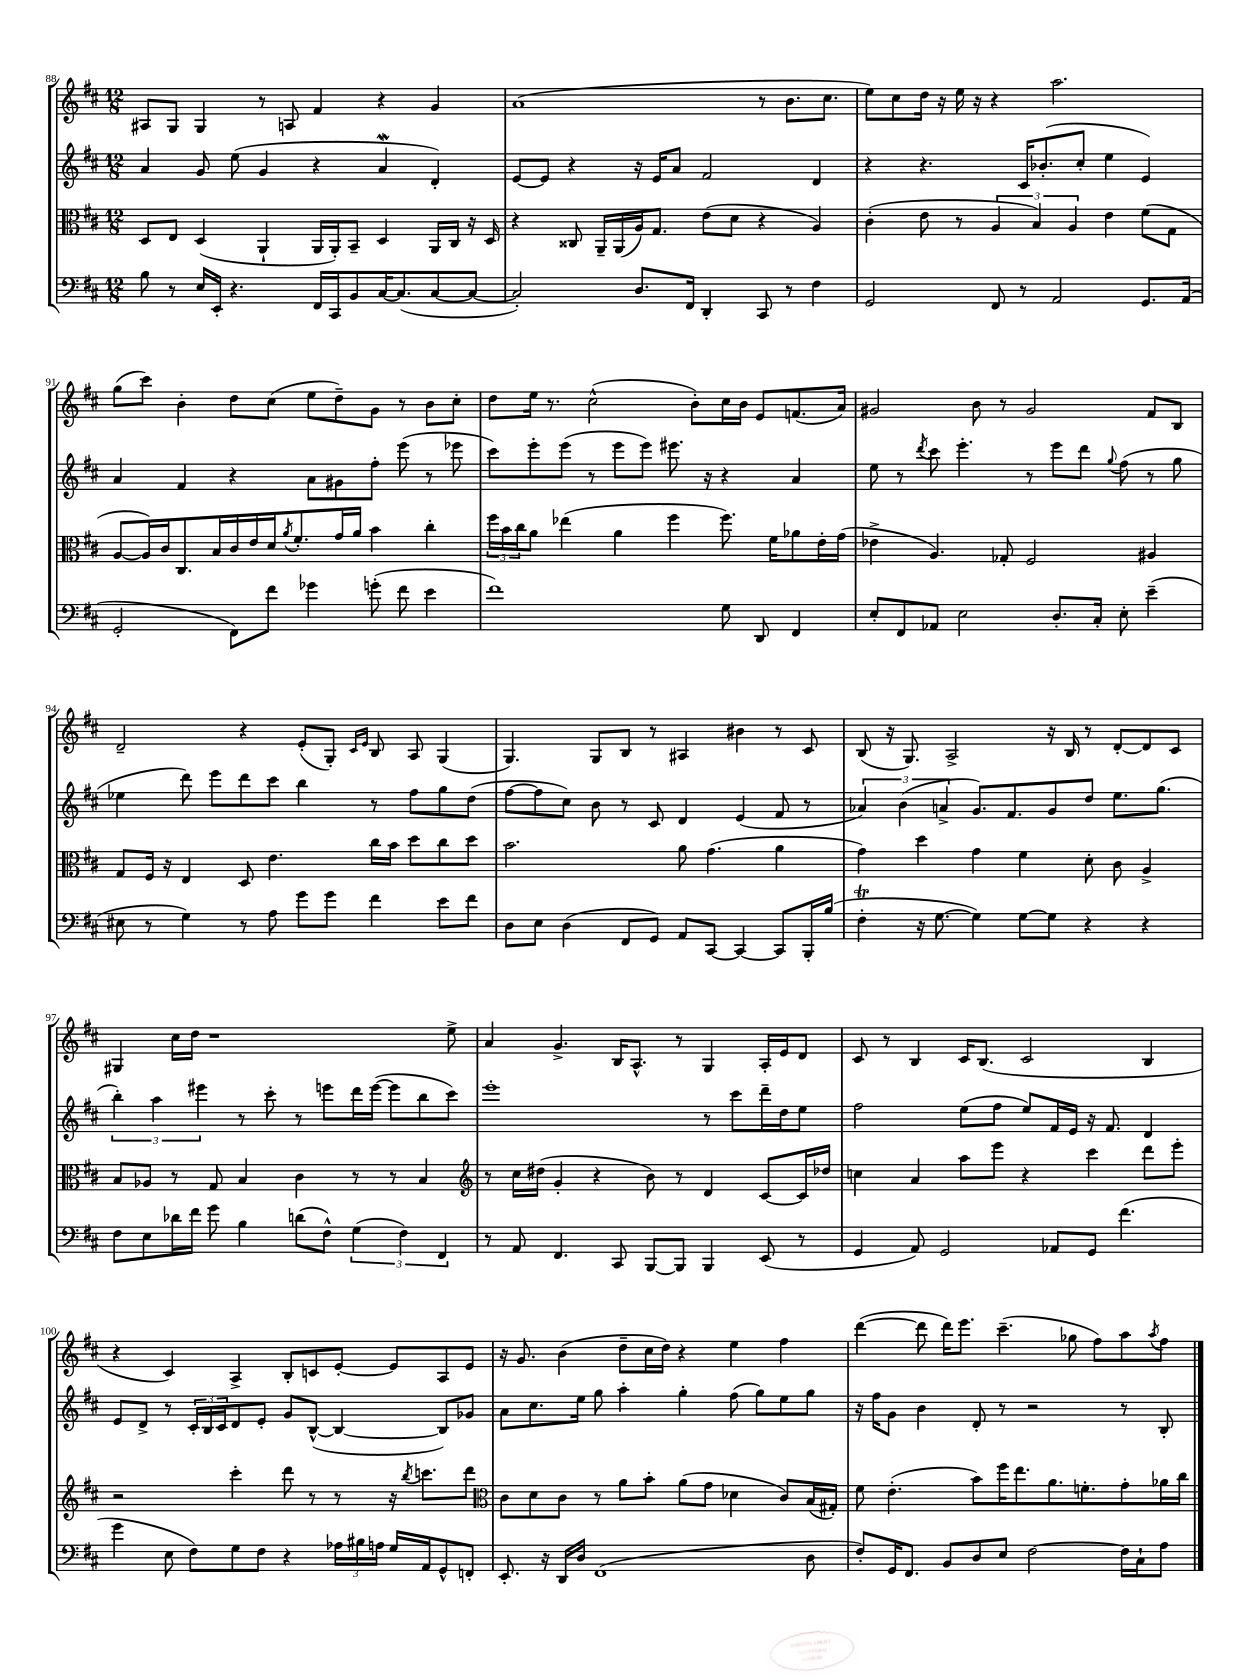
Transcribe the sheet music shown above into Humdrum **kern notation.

**kern	**kern	**kern	**kern
*staff4	*staff3	*staff2	*staff1
*clefF4	*clefC3	*clefG2	*clefG2
*k[f#c#]	*k[f#c#]	*k[f#c#]	*k[f#c#]
*M12/8	*M12/8	*M12/8	*M12/8
8B	8D	4a	8A#
8r	8E	.	8G
16E	(4D	8g	4G
16EE'	.	.	.
4.r	.	(8ee	.
.	4AA`	4g	8r
.	.	.	8A
16FF#	16AA	4r	4f#
16CC#	16AA')	.	.
8BB	8BB~	.	.
[16C#	4D	4a	4r
(8.C#]	.	.	.
[8C#	16AA	4d')	4g
.	16C#	.	.
8C#_	16r	.	.
.	16D	.	.
=	=	=	=
2C#'])	4r	[8e	(1a
.	.	8e]	.
.	8C##	4r	.
.	16AA~	.	.
.	(16AA	.	.
8.D	16A)	16r	.
.	8.G	16e	.
.	.	8a	.
16FF#	.	.	.
4DD'	(8e	2f#	.
.	8d	.	.
8CC#	4r	.	8r
8r	.	.	8.b
4F#	4A)	4d	.
.	.	.	8.cc#
=	=	=	=
2GG	(4c#'	4r	8ee)
.	.	.	8cc#
.	8e	4.r	16dd
.	.	.	16r
.	8r	.	16ee
.	.	.	16r
8FF#	6A	.	4r
8r	.	16c#	.
.	6B)	.	.
.	.	(8.b-'	.
2AA	.	.	2.aa
.	6A	.	.
.	.	8cc#'	.
.	4e	4ee	.
8.GG	(8f#	4e)	.
.	8G	.	.
(16AA	.	.	.
=	=	=	=
2GG'	[8A	4a	(8gg
.	16A])	.	8ccc#)
.	16c#	.	.
.	8.C#	4f#	4b'
.	16B	.	.
8FF#)	16c#	4r	8dd
.	16e	.	.
8f#	16d	.	(8cc#
.	8qa	.	.
.	8.f#'	.	.
4g-	.	8a	8ee
.	16g	8g#	8dd~)
.	16a	.	.
(8g'	4b	8ff#'	8g
8f#	.	(8eee	8r
4e	4cc#'	8r	8b
.	.	8eee-	8cc#'
=	=	=	=
1f#)	24ff#	8ccc#)	8dd
.	24b	.	.
.	24cc#	.	.
.	8a	8eee'	16ee
.	.	.	8.r
.	(4ee-	(8eee	.
.	.	8r	(2cc#^^
.	4a	8eee	.
.	.	8eee)	.
.	4ff#	8.eee#	.
.	.	.	8b')
.	.	16r	.
8G	8.ff#)	4r	16cc#
.	.	.	16b
8DD	.	.	8e
.	16f#	.	.
4FF#	8a-	4a	(8.f
.	16e'	.	.
.	(16g	.	16a)
=	=	=	=
8E'	4e-^	8ee	2g#
8FF#	.	8r	.
.	.	8qddd	.
8AA-	4.A)	8ccc#	.
2E	.	4.eee'	.
.	.	.	8b
.	8G-'	.	8r
.	2F#	8r	2g#
8.D'	.	8eee	.
.	.	8ddd	.
16C#'	.	.	.
.	.	8qqgg	.
8E'	.	(8ff#	.
(4e~	4A#	8r	8f#
.	.	8gg	8B
=	=	=	=
8E#	8G	4ee-	2d~
8r	16F#	.	.
.	16r	.	.
4G)	4E	8ddd)	.
.	.	8eee	.
8r	8D	8ddd	4r
8A	4.e	8ccc#	.
8g	.	4bb	(8e'
8g	.	.	8G')
.	.	.	16qqc#
.	.	.	16qqe
4f#	16cc#	8r	8B
.	16b	.	.
.	8dd	8ff#	8A
8e	8cc#	8gg	(4G
8f#	8dd	(8dd	.
=	=	=	=
8D	2.b	[8ff#	4.G)
8E	.	8ff#]	.
(4D	.	8cc#)	.
.	.	8b	8G
8FF#	.	8r	8B
8GG)	.	8c#	8r
8AA	8a	4d	4A#
[8CC#	(4.g	.	.
4CC#_	.	(4e	4b#
8CC#]	4a	8f#	8r
16BBB'	.	8r	8c#
(16B	.	.	.
=	=	=	=
4F#'	4g)	6a-)	(8B
.	.	.	16r
.	.	(6b	.
.	.	.	8.G)
16r	4dd	.	.
[8.G	.	.	.
.	.	6a^	.
.	.	.	2A^
4G])	4g	8.g)	.
.	.	8.f#	.
[8G	4f#	.	.
8G]	.	8g	16r
.	.	.	16B
4r	8d'	8dd	8r
.	8c#	8.ee	[8d'
4r	4A^	.	8d]
.	.	(8.gg	.
.	.	.	8c#
=	=	=	=
8F#	8B	6bb')	4G#
8E	8A-	.	.
.	.	6aa	.
16d-	8r	.	16cc#
16f#	.	.	16dd
.	.	6eee#	.
8g	8G	.	1r
4B	4B	8r	.
.	.	8ccc#'	.
(8d	4c#	8r	.
8F#^^)	.	8eee	.
(6G	8r	16ddd	.
.	.	([16eee	.
.	8r	8eee]	.
6F#)	.	.	.
.	4B	8bb	.
6FF#	.	.	.
.	.	8ccc#)	8ee^
=	=	=	=
*	*clefG2	*	*
8r	8r	1eee'	4a
8AA	16cc#	.	.
.	(16dd#	.	.
4.FF#	4g'	.	4.g^
.	4r	.	.
8CC#	.	.	16B
.	.	.	8.A^^
[8BBB	8b)	.	.
8BBB]	8r	.	8r
4BBB	4d	8r	4G
.	.	8ccc#	.
(8EE	[8c#	16ddd~	16A'
.	.	16dd	16e
8r	16c#]	8ee	8d
.	16dd-	.	.
=	=	=	=
4GG	4cc	2ff#	8c#
.	.	.	8r
8AA)	4a	.	4B
2GG	.	.	.
.	8aa	(8ee	16c#
.	.	.	(8.B
.	8eee	8ff#	.
.	4r	8ee)	2c#
8AA-	.	16f#	.
.	.	16e	.
8GG	4ccc#	16r	.
.	.	8.f#	.
(4.f#	.	.	.
.	8ddd	4d	4B
.	8eee'	.	.
=	=	=	=
4g	2r	8e	4r
.	.	8d^	.
8E	.	8r	4c#)
8F#)	.	24c#'	.
.	.	24B	.
.	.	24c#	.
8G	4ccc#'	8d	4A^
8F#	.	8e'	.
4r	8ddd	8g	8B'
.	8r	([8B^^	8c
24A-	8r	4B_	[8e'
24B#	.	.	.
24A	.	.	.
16G	16r	.	8e]
.	8qbb	.	.
16AA	8.ccc	.	.
8GG^^	.	8B])	8A
8FF'	8ddd	8g-	8e
=	=	=	=
*	*clefC3	*	*
8.EE'	8c#	8a	16r
.	.	.	8.g
.	8d	8.cc#	.
16r	.	.	.
16DD	8c#	.	(4b
16D	.	16ee	.
(1FF#	8r	8gg	.
.	8a	4aa'	8dd~
.	8b'	.	16cc#
.	.	.	16dd)
.	(8a	4gg'	4r
.	8g	.	.
.	4d-	(8ff#	4ee
.	.	8gg)	.
.	8c#)	8ee	4ff#
8D	(16B	8gg	.
.	16G#')	.	.
=	=	=	=
8F#')	8f#	16r	([4ddd
.	.	16ff#	.
16GG	(4.e'	8g	.
8.FF#	.	.	.
.	.	4b	8ddd]
8BB	.	.	16ddd)
.	.	.	8.eee
8D	8b)	8d'	.
8E	16ff#	8r	(4.ccc#~
.	8.ee	.	.
[2F#	.	2r	.
.	8.a	.	.
.	.	.	8gg-
.	8.f'	.	.
.	.	.	8ff#)
16F#]	8g'	8r	8aa
16C#`	.	.	.
.	.	.	8qaa
8A	16a-	8B'	8ff#
.	16cc#	.	.
==	==	==	==
*-	*-	*-	*-
